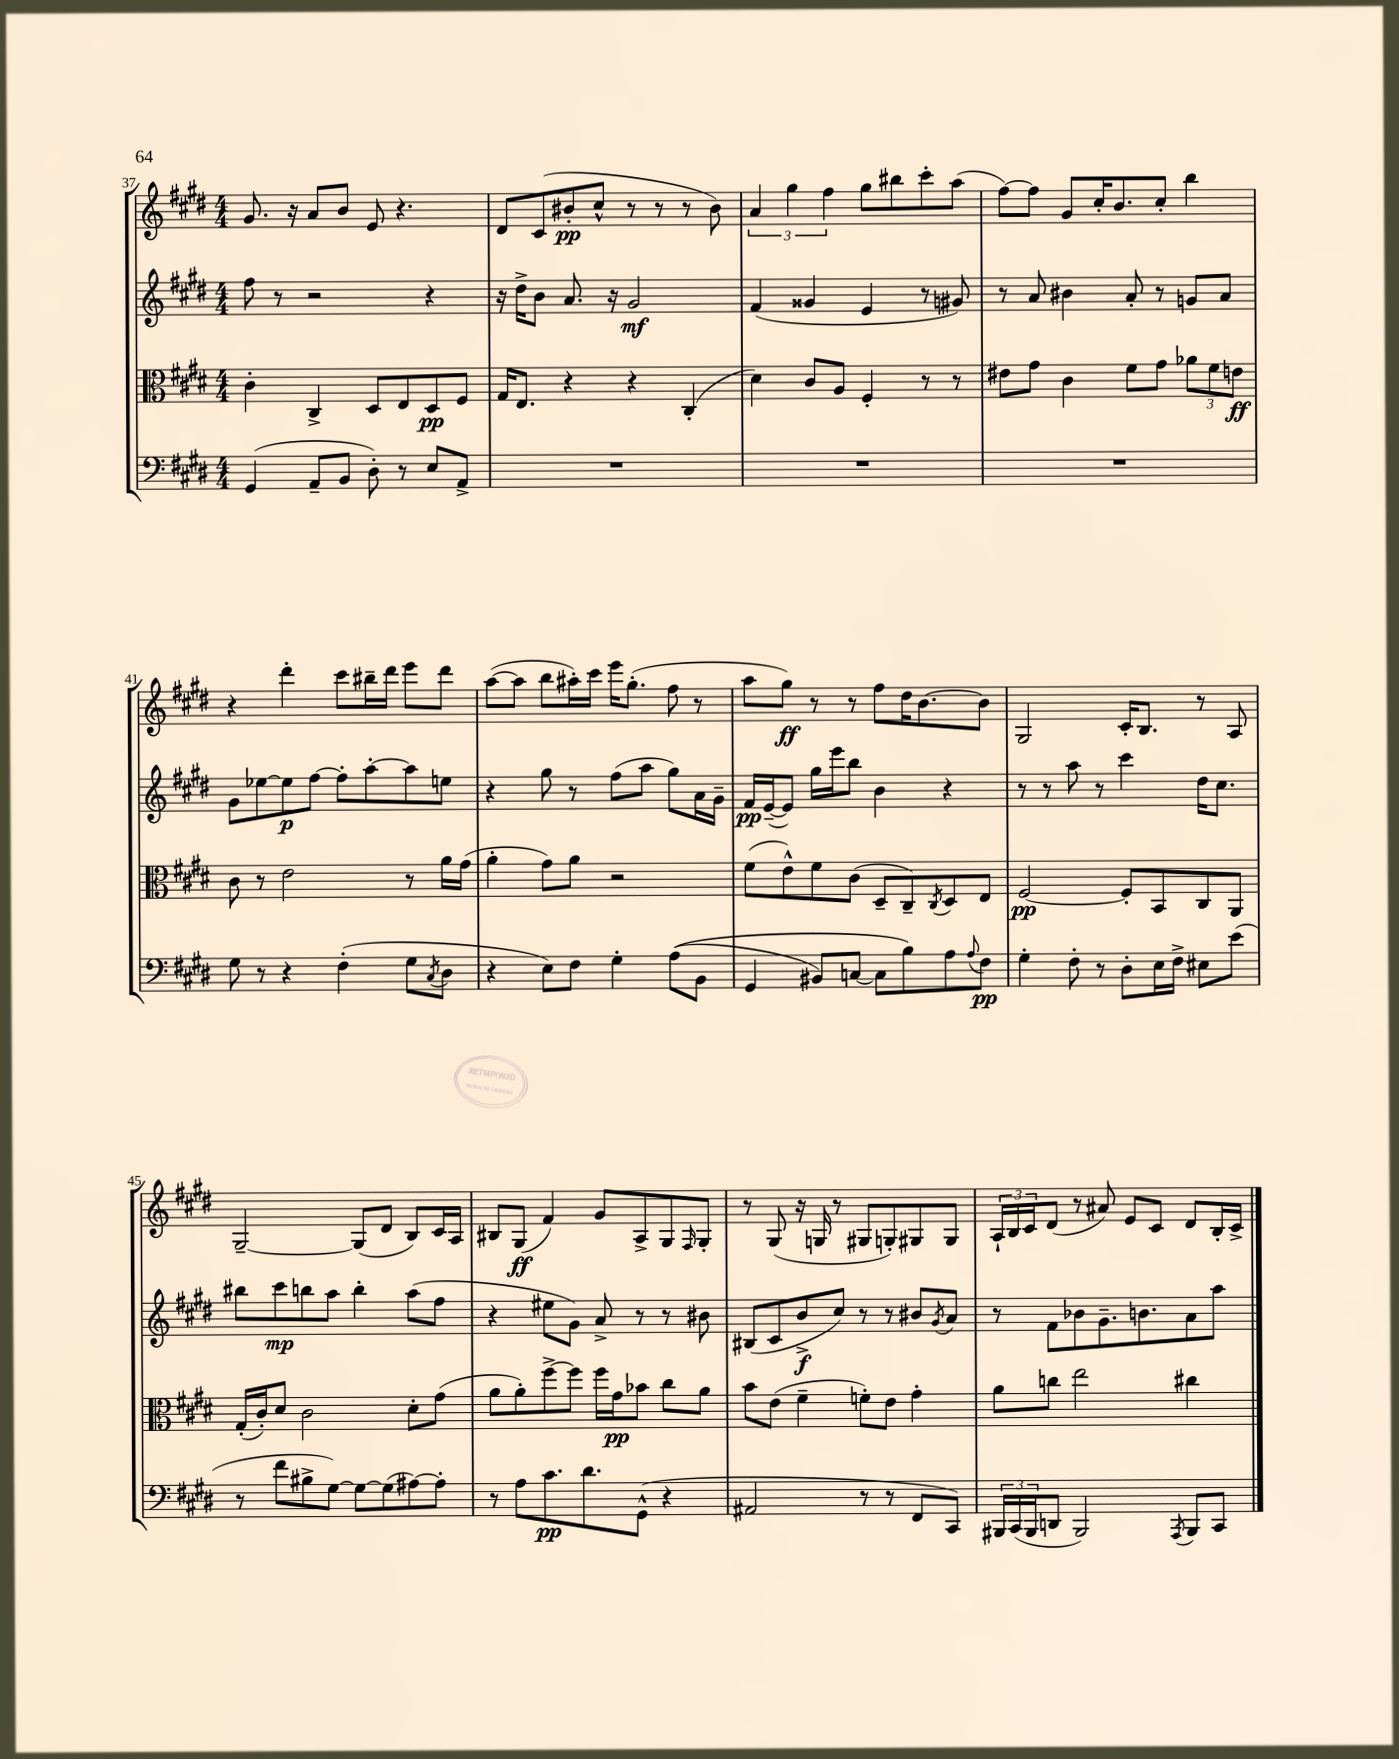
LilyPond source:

<<
\new StaffGroup <<
\new Staff = "s0" {
    \clef treble \key e \major \numericTimeSignature \time 4/4
    gis'8. r16 a'8 b'8 e'8 r4. |
    dis'8 cis'8( bis'8-.\pp cis''8-^ r8 r8 r8 bis'8) |
    \tuplet 3/2 { a'4 gis''4 fis''4 } gis''8 bis''8 cis'''8-. a''8( |
    fis''8~) fis''8 gis'8 cis''16-. b'8. cis''8-. b''4 |
    r4 dis'''4-. cis'''8 bis''16-- dis'''16 e'''8 dis'''8 |
    a''8~( a''8 b''8 ais''16-.) cis'''16 e'''16 gis''8.-.( fis''8 r8 |
    a''8 gis''8\ff) r8 r8 fis''8 dis''16 b'8.~ b'8 |
    gis2 cis'16-. b8. r8 a8 |
    gis2~-- gis8( dis'8 b8) cis'16 a16 |
    bis8 gis8\ff( fis'4) gis'8 a8-> gis8 \grace { fis16 } gis8-. |
    r8 gis8( r16 g16 r8 gis8 g8-.) gis8 gis8 |
    \tuplet 3/2 { a16-! b16 cis'16 } dis'8( r8 ais'8) e'8 cis'8 dis'8 b16-. cis'16-> \bar "|." |
}
\new Staff = "s1" {
    \clef treble \key e \major \numericTimeSignature \time 4/4
    fis''8 r8 r2 r4 |
    r16 dis''16-> b'8 a'8. r16 gis'2\mf |
    fis'4( gisis'4 e'4 r8 gis'8) |
    r8 a'8 bis'4 a'8-. r8 g'8 a'8 |
    gis'8 ees''8~ ees''8\p fis''8~ fis''8-. a''8~-. a''8 e''8 |
    r4 gis''8 r8 fis''8( a''8 gis''8) a'16 gis'16-- |
    fis'16\pp e'16~--( e'8) gis''16 e'''16 b''8 b'4 r4 |
    r8 r8 a''8 r8 cis'''4 dis''16 cis''8. |
    bis''8 cis'''8\mp b''8 a''8 b''4-. a''8( fis''8 |
    r4 eis''8 gis'8) a'8-> r8 r8 bis'8 |
    bis8( cis'8 b'8->\f cis''8) r8 r8 bis'8 \acciaccatura { gis'8 } a'8 |
    r8 fis'8 bes'8 gis'8.-- b'8. a'8 a''8 \bar "|." |
}
\new Staff = "s2" {
    \clef alto \key e \major \numericTimeSignature \time 4/4
    cis'4-. cis4-> dis8 e8 dis8\pp fis8 |
    gis16 e8. r4 r4 cis4-.( |
    dis'4) cis'8 a8 fis4-. r8 r8 |
    eis'8 gis'8 cis'4 fis'8 gis'8 \tuplet 3/2 { aes'8 fis'8 e'8\ff } |
    cis'8 r8 e'2 r8 a'16 gis'16( |
    a'4-. gis'8) a'8 r2 |
    fis'8( e'8-^) fis'8 cis'8( dis8-- cis8--) \acciaccatura { cis8 } dis8 e8 |
    fis2~\pp fis8-. b,8 cis8 a,8 |
    gis16-.( cis'16-.) dis'8 cis'2 dis'8-. gis'8( |
    a'8 a'8-.) fis''8~-> fis''8 fis''16 gis'16\pp bes'8 cis''8 a'8 |
    b'8 e'8( fis'4-- f'8-.) e'8 gis'4-. |
    a'8 c''8 e''2 cis''4 \bar "|." |
}
\new Staff = "s3" {
    \clef bass \key e \major \numericTimeSignature \time 4/4
    gis,4( a,8-- b,8 dis8-.) r8 e8 a,8-> |
    R1 |
    R1 |
    R1 |
    gis8 r8 r4 fis4-.( gis8 \acciaccatura { cis8 } dis8 |
    r4 e8) fis8 gis4-. a8(\( b,8 |
    gis,4 bis,8) c8~ c8 b8\) a8 \appoggiatura { a8 } fis8\pp |
    gis4-. fis8-. r8 dis8-. e16 fis16-> eis8 e'8( |
    r8 fis'8 bis8-> gis8~) gis8~ gis8( ais8~) ais8-. |
    r8 a8 cis'8.\pp dis'8. gis,8-^( r4 |
    ais,2 r8 r8 fis,8 cis,8) |
    \tuplet 3/2 { bis,,16 cis,16( bis,,16 } d,8 bis,,2) \acciaccatura { a,,8 } bis,,8 cis,8 \bar "|." |
}
>>
>>
\layout { \context { \Score currentBarNumber = #37 } }
